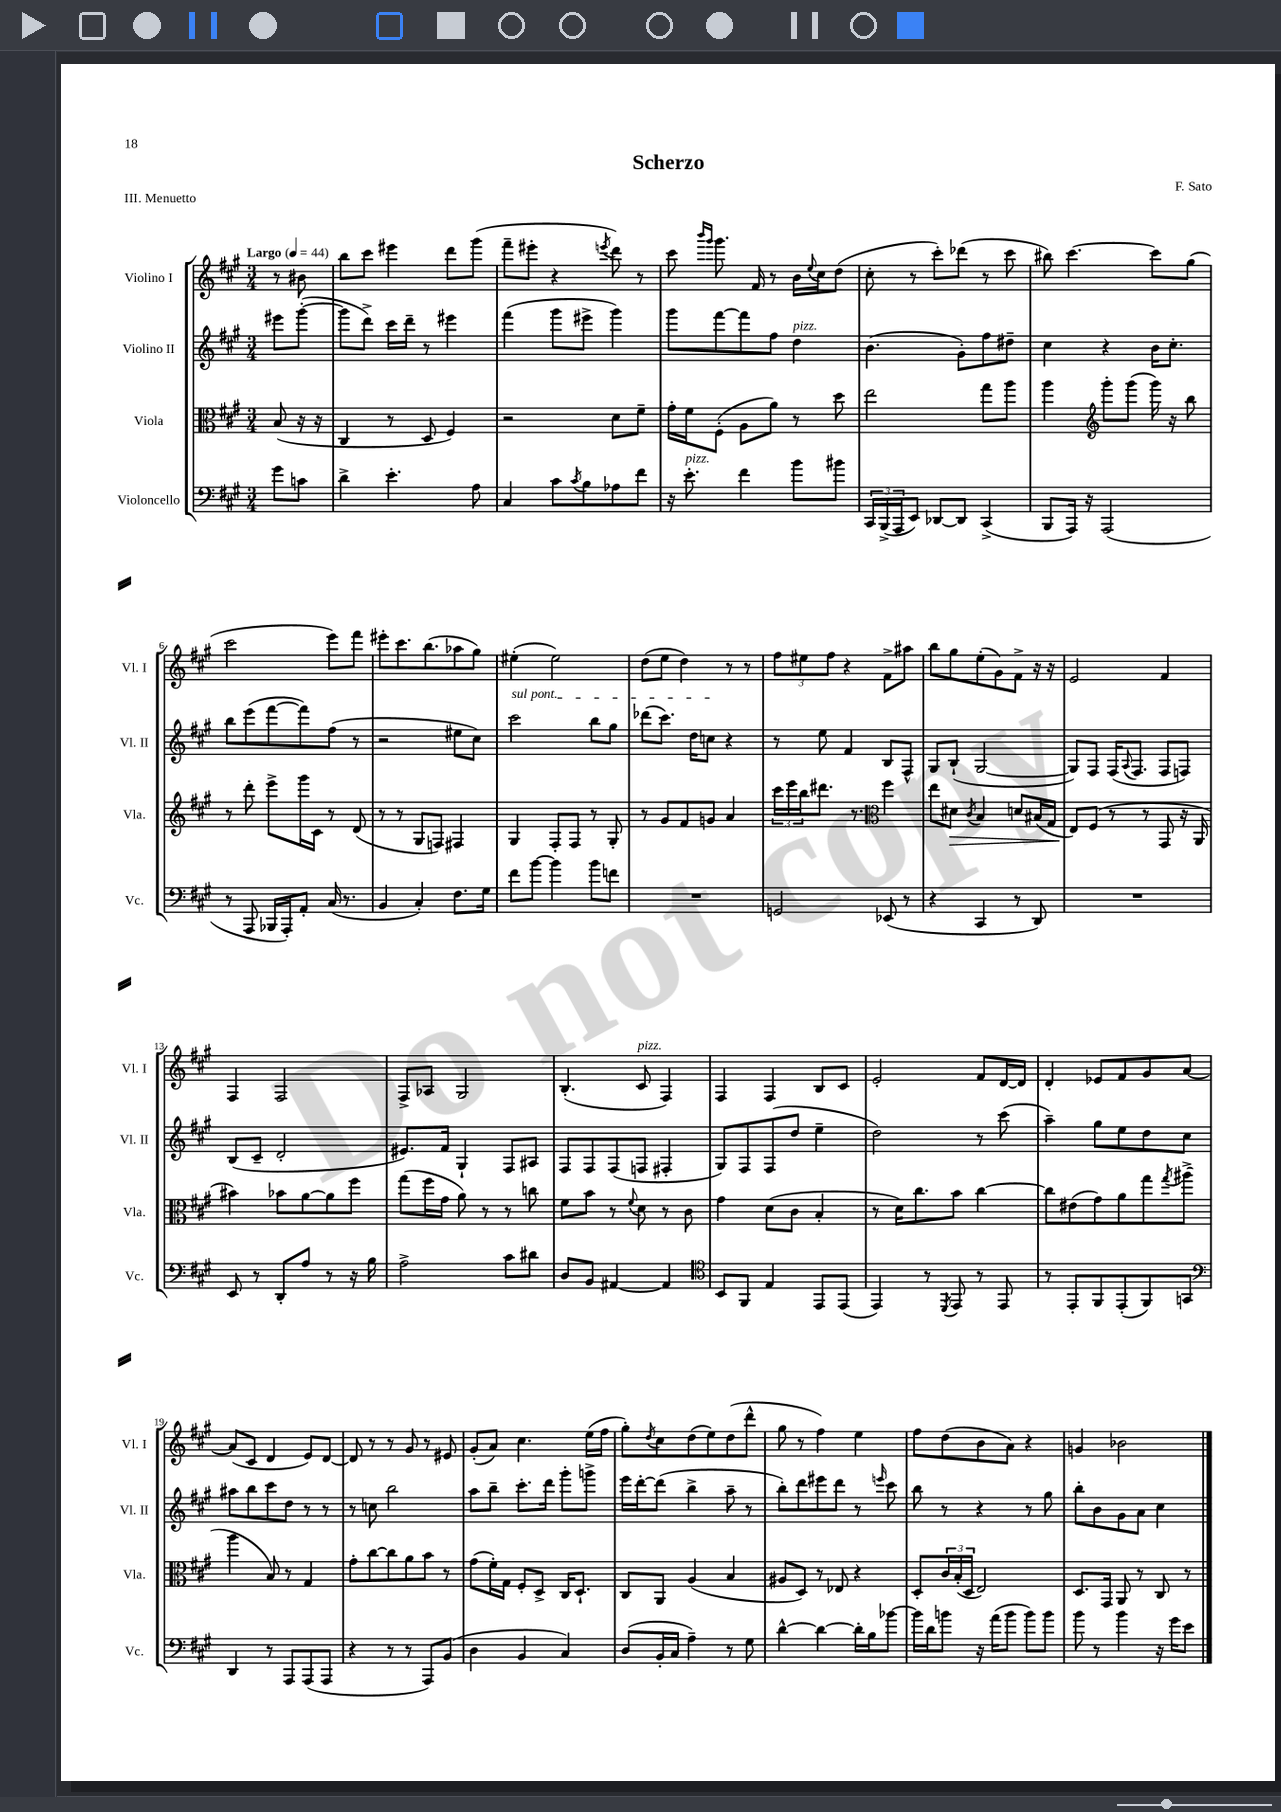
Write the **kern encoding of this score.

**kern	**kern	**kern	**kern
*staff4	*staff3	*staff2	*staff1
*clefF4	*clefC3	*clefG2	*clefG2
*k[f#c#g#]	*k[f#c#g#]	*k[f#c#g#]	*k[f#c#g#]
*M3/4	*M3/4	*M3/4	*M3/4
*MM44	*MM44	*MM44	*MM44
8g#\L	(8B/	8eee#\L	8r
8c\J	16r	([8ggg#'\J	8b#\
.	16r	.	.
=	=	=	=
4d^\	4C#/	8ggg#\]L	8bb\L
.	.	8ddd^\J)	8ccc#\J
4.e'\	8r	16ccc#\LL	4eee#\
.	.	16ddd~\JJ	.
.	8D/	8r	.
.	4F#/)	4eee#\	8ddd\L
8A\	.	.	(8ggg#\J
=	=	=	=
4C#/	2r	(4fff#\	8fff#~\L
.	.	.	8eee#'\J
8c#\L	.	8ggg#\L	4r
8qc#/	.	.	.
8B\	.	8eee#^\J	.
.	.	.	8qeee/
8A-\	8d\L	4ggg#\)	8ddd\)
8f#\J	8f#~\J	.	8r
=	=	=	=
16r	16g#'\LL	8ggg#\L	8ccc#\
8.e'\	16f#\J	.	.
.	.	.	16qqbbb/LL
.	.	.	16qqggg#/JJ
.	(8F#'\J	[8fff#\	8.ggg#\
4f#\	8A\L	8fff#\]	.
.	.	.	16f#/
.	8a\J)	8ff#\J	8r
8b\L	8r	4dd\	16b\LL
.	.	.	8qqee/
.	.	.	16cc#\J
8b#\J	8dd\	.	(8dd\J
=	=	=	=
24CC#/LL	2ee\	(4.b\	8cc#'\
(24BBB^/	.	.	.
24AAA/J	.	.	.
8EE/J)	.	.	8r
[8DD-/L	.	.	8ccc#'\L)
8DD-/]J	.	8g#'\L)	(8ddd-\J
(4CC#^/	8gg#\L	8ff#\	8r
.	8aa\J	8dd#~\J	8ccc#\
=	=	=	=
8BBB/L	4aa\	4cc#\	8bb#\)
16AAA/Jk)	.	.	[4.ccc#\
16r	.	.	.
*	*clefG2	*	*
(2AAA/	8ggg#'\L	4r	.
.	(8ggg#\J	.	.
.	16ggg#\)	16b\LK	8ccc#\]L
.	16r	8.cc#'\J	.
.	8bb\	.	(8gg#\J
=	=	=	=
8r	8r	8bb\L	2ccc#\
8AAA/	8ddd'\	(8eee\	.
16BBB-/LL	8eee^\L	[8fff#\	.
16AAA'/J)	.	.	.
8AA'/J	16ggg#\L	8fff#\])	.
.	16c#\JJ	.	.
(16C#/	8r	(8ff#\J	8eee\L)
8.r	.	.	.
.	(8d/	8r	8fff#\J
=	=	=	=
4BB/	8r	2r	8eee#'\L
.	8r	.	8.ccc#\
4C#'/)	8G#/L	.	.
.	.	.	(8.bb\
.	8F/J)	.	.
8.F#\L	4F#/	8ee#\L	8aa-\
.	.	8cc#\J)	8gg#\J)
16G#\Jk	.	.	.
=	=	=	=
8f#\L	4G#/	2ccc#\	(4ee#'\
[8b\J	.	.	.
4b\]	8F#'/L	.	2ee#\)
.	8F#/J	.	.
8b\L	8r	8bb\L	.
8f\J	8G#'/	8gg#\J	.
=	=	=	=
2.r	8r	(8ddd-\L	(8dd\L
.	8g#/L	8.ccc#\J)	8ee\J
.	8f#/	.	4dd\)
.	.	16dd\LK	.
.	8g/J	8cc\J	.
.	4a/	4r	8r
.	.	.	8r
=	=	=	=
2GG/	24ccc#\LL	8r	12ff#\L
.	24eee\	.	.
.	24bb\J	.	12ee#\
.	8.ddd#\J	8ee\	.
.	.	.	12ff#\J
.	.	4f#/	4r
.	8.r	.	.
*	*clefC3	*	*
(8EE-/	4ff#\	8B/L	8f#^\L
8r	.	8F#^^/J	8aa#\J
=	=	=	=
4r	8ee\L	8G#/L	8bb\L
.	8d#\J	(8B`/J	8gg#\
.	8qc#/	.	.
4CC#/	4B/	[2G#/	(8ee'\
.	.	.	8g#\)
8r	8d/L	.	8f#^\J
8DD/)	(16B#/L	.	16r
.	16G#/JJ	.	16r
=	=	=	=
2.r	8E/L)	8G#/]L)	2e/
.	(8F#/J	8F#/J	.
.	8r	(16F#/LK	.
.	.	8qqA/	.
.	.	8.F#/J	.
.	8r	.	.
.	8GG#/	8F#/L	4f#/
.	16r	8F/J)	.
.	16AA/	.	.
=	=	=	=
8EE/	4b#\)	(8B/L	4F#/
8r	.	8c#~/J	.
8DD'/L	8b-\L	2d'/	2F#/
8A/J	[8a\	.	.
8r	8a\]	.	.
16r	8ff#\J	.	.
16B\	.	.	.
=	=	=	=
2A^\	(8gg#\L	8.e#/L)	8F#^/L
.	16ff#\L	.	8A-/J
.	16g#\JJ	16f#/Jk	.
.	8a\)	4G#`/	2G#/
.	8r	.	.
8c#\L	8r	8F#/L	.
8d#\J	8cc\	8A#/J	.
=	=	=	=
8D/L	8f#\L	8F#/L	(4.B'/
8BB/J	8b\J	8F#/	.
[4AA#/	8r	(8F#/	.
.	8qqf#/	.	.
.	8d\	8F/J	8c#/
4AA#/]	8r	4F#'/	4F#/)
.	8c#\	.	.
=	=	=	=
*clefC4	*	*	*
8BB/L	4g#\	8G#/L)	4F#/
8FF#/J	.	8F#/	.
4E/	(8d\L	(8F#/	4F#/
.	8c#\J	8dd/J	.
8EE/L	4B'/	4ee~\	8B/L
(8EE/J	.	.	8c#/J
=	=	=	=
4EE/)	8r	2dd\)	2e'/
.	16d\LK)	.	.
.	8.cc#\	.	.
8r	.	.	.
8qDD/	.	.	.
8EE/	8b\J	.	.
8r	[4cc#\	8r	8f#/L
8EE/	.	(8ccc#\	[16d/L
.	.	.	16d/]JJ
=	=	=	=
8r	8cc#\]L	4aa~\)	4d'/
8EE'/L	(8e#\	.	.
8FF#/	8g#\)	8gg#\L	8e-/L
(8EE'/	8a\	8ee\	8f#/
8FF#/)	8gg#\	8dd\	8g#/
.	8qgg#/	.	.
8GG/J	(8aa#^\J	8cc#\J	[8a/J
=	=	=	=
*clefF4	*	*	*
4DD/	4aa\	8aa#\L	(8a/]L
.	.	8bb\	8c#/J
8r	8B/)	8ccc#\	4d/
8AAA/L	8r	8dd\J	.
(8AAA/	4G#/	8r	8e/L)
8AAA/J	.	8r	[8d/J
=	=	=	=
4r	8g#'\L	8r	8d/]
.	[8cc#\	8cc\	8r
8r	8cc#\]	2bb\	8r
8r	8a\	.	8g#/
8AAA/L)	8b\J	.	8r
(8BB/J	8r	.	8e#/
=	=	=	=
4D\	(8g#\L	8aa\L	(8g#'/L
.	16f#'\L)	8bb~\J	8a/J)
.	16G#\JJ	.	.
4BB/	8F#'/L	8.ccc#'\L	4.cc#\
.	8D^/J	.	.
.	.	16ddd\Jk	.
4C#/)	16C#/LK	8ggg#'\L	.
.	8.D`/J	.	.
.	.	8ggg^\J	(16ee\LL
.	.	.	16ff#\JJ
=	=	=	=
(8D/L	8C#/L	16eee\LL	8gg#'\L)
.	.	[16ddd'\J	.
.	.	.	8qdd/
16BB'/L	8AA/J	(8ddd\]J	8cc#\
16C#/JJ	.	.	.
4A~\)	(4A/	4bb^\	(8dd\
.	.	.	8ee\)
8r	4B/	8aa~\	(8dd\
8G#\	.	8r	8ddd^^\J
=	=	=	=
[4d^^\	8A#/L	8bb'\L)	8gg#\
.	8D/J)	8ddd\	8r
4d\_	8r	8eee#\	4ff#\)
.	8E-/	8ddd\J	.
16d'\]LL	4r	8r	4ee\
16B\J	.	.	.
.	.	16qqeee/	.
[8b-\J	.	8ccc#\	.
=	=	=	=
16b-\]LL	8D'/L	8bb\	8ff#\L
16d\J	.	.	.
8b\J	24c#/L	8r	(8dd\
.	(24B'/	.	.
.	24D/JJ	.	.
16r	2E/)	4r	8b\
(16a\LK	.	.	.
8b\J	.	.	8a\J)
8b\L)	.	8r	4r
8b\J	.	8gg#\	.
=	=	=	=
8b\	8.D/L	8bb'\L	4g/
8r	.	8b\	.
.	16GG#/Jk	.	.
4b\	8AA/	8g#\	2b-\
.	8r	8a\J	.
16r	8C#/	4cc#\	.
16g#\LK	.	.	.
8e\J	8r	.	.
==	==	==	==
*-	*-	*-	*-
